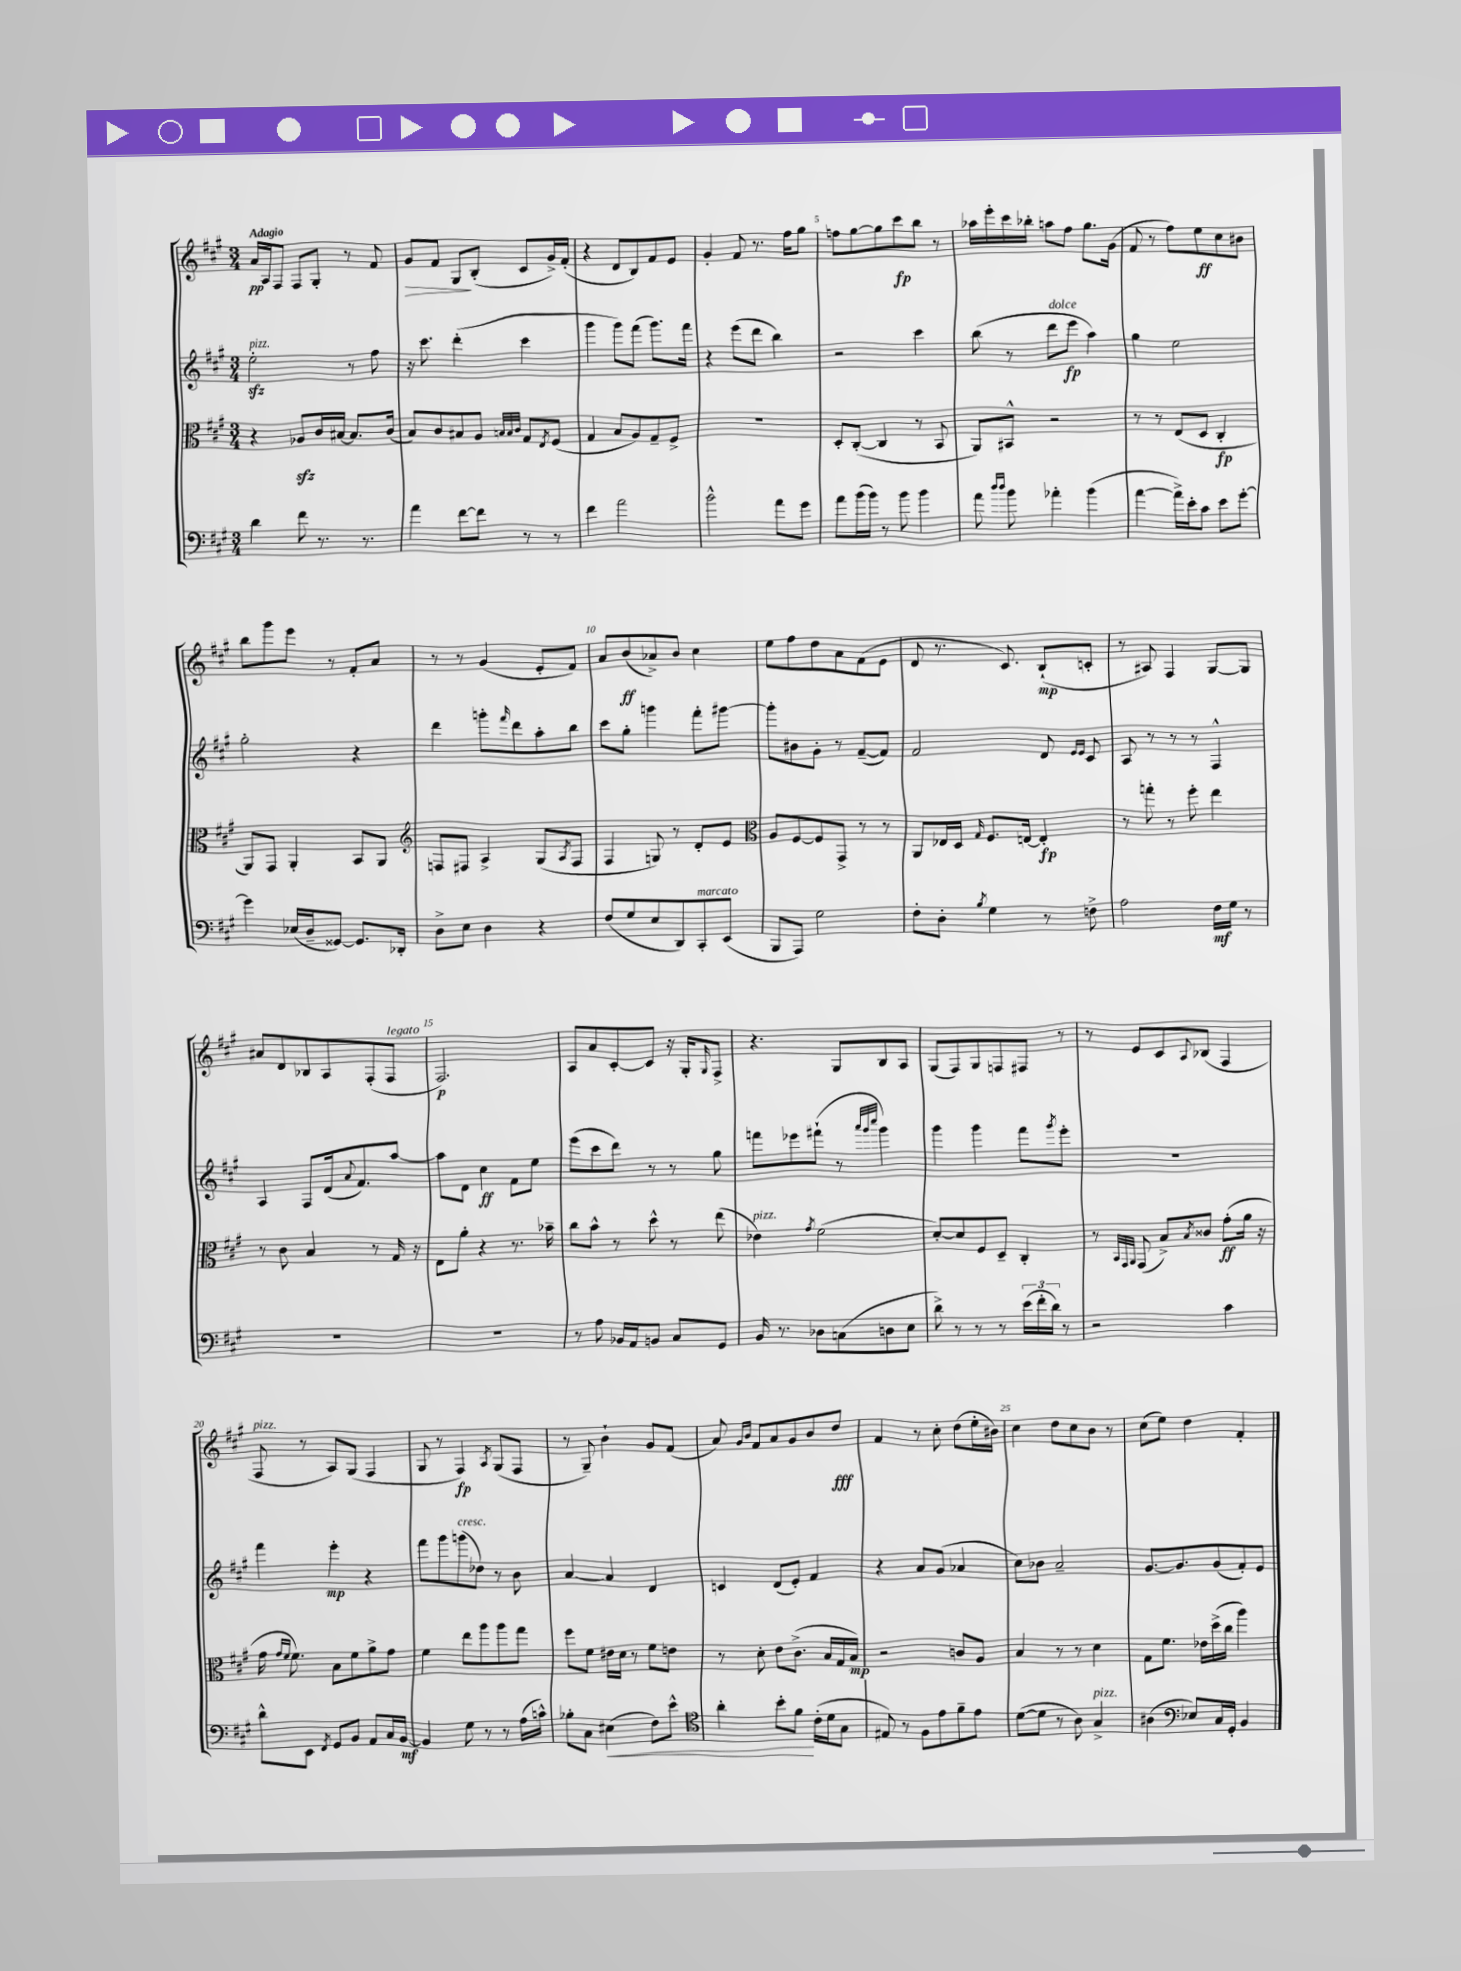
<<
\new StaffGroup <<
\new Staff = "s0" {
    \clef treble \key a \major \numericTimeSignature \time 3/4 \tempo "Adagio"
    a'16\pp a16 fis8 fis8 gis8-. r8 fis'8 |
    gis'8\> fis'8 gis8\! b8-.( cis'8 gis'16->) fis'16-.( |
    r4 d'8 b8) fis'8 e'8 |
    gis'4-. fis'8 r8. fis''16 gis''8 |
    f''8 gis''8~ gis''8 cis'''8\fp b''8 r8 |
    aes''16 e'''16-. cis'''16 bes''16-. a''8 fis''8 gis''8. gis'16( |
    fis'8 r8 fis''8) e''8\ff cis''8 bis'8 |
    b''8 gis'''8 e'''8 r8 fis'8-. a'8 |
    r8 r8 gis'4( e'8-. fis'8) |
    a'8 b'8\ff( aes'8->) b'8 cis''4 |
    e''8 fis''8 d''8 a'8 fis'8( e'8 |
    d'8 r8. cis'8.) b8-!\mp( c'8-. |
    r8 ais8) fis4 gis8~ gis8 |
    ais'8 d'8 bes8 a8 fis8-.( fis8^\markup { \italic "legato" } |
    fis2.\p) |
    a8 a'8 cis'8~-. cis'8 r16 gis16-. \grace { gis16 } fis8-> |
    r4. gis8 b8 a8 |
    gis8( fis8) gis8 f8 fis8 r8 |
    r8 e'8 cis'8 \appoggiatura { a8 } bes8( fis4 |
    fis8^\markup { \italic "pizz." } r8 a8) gis8( fis4 |
    gis8 r8 fis4\fp) \acciaccatura { a8 } gis8( fis8 |
    r8 gis8--) b'4-! gis'8 fis'8( |
    a'8) \grace { gis'16 b'16 } fis'8 a'8 gis'8 b'8 d''8\fff |
    fis'4 r8 cis''8-. d''8( e''16-. bis'16) |
    cis''4 d''8 cis''8 b'8 r8 |
    cis''8( e''8) d''4 fis'4-. \bar "|." |
}
\new Staff = "s1" {
    \clef treble \key a \major \numericTimeSignature \time 3/4
    e''2-.\sfz^\markup { \italic "pizz." } r8 fis''8 |
    r16 cis'''8. d'''4-.( cis'''4 |
    gis'''4 gis'''8) fis'''8( gis'''8.) fis'''16 |
    r4 e'''8( d'''8 b''4) |
    r2 cis'''4 |
    b''8( r8 d'''8^\markup { \italic "dolce" } e'''8\fp a''4) |
    gis''4 e''2 |
    gis''2-. r4 |
    d'''4 g'''8-. \grace { fis'''16 } d'''8 a''8-. b''8 |
    cis'''8 gis''8-. g'''4 fis'''8-. gis'''8~ |
    gis'''8-. bis'8 gis'8-. r8 fis'8~--( fis'8) |
    fis'2 d'8 \grace { e'16 e'16 } cis'8 |
    a8 r8 r8 r8 fis4-^ |
    a4 fis8 d'16( \appoggiatura { a'8 } fis'8.) a''8~ |
    a''8 d'8 cis''4\ff fis'8 e''8 |
    e'''8( cis'''8 d'''8) r8 r8 gis''8 |
    f'''8 ees'''8 fis'''8-!( r8 \grace { a'''32 gis'''32 cis''''32 } gis'''4) |
    gis'''4 gis'''4 fis'''8 \acciaccatura { gis'''8 } e'''8-. |
    R2. |
    fis'''4 e'''4-.\mp r4 |
    fis'''8 gis'''8 g'''8^\markup { \italic "cresc." }( des''8) r8 b'8 |
    a'4~ a'4 d'4 |
    c'4 d'8( e'8-.) fis'4 |
    r4 a'8 gis'8( aes'4 |
    cis''8) bes'8 a'2-- |
    gis'8.~ gis'8. gis'8( fis'8-.) e'8 \bar "|." |
}
\new Staff = "s2" {
    \clef alto \key a \major \numericTimeSignature \time 3/4
    r4 aes8\sfz cis'16 bis16~ bis8. cis'16( |
    b8) cis'8 bis8 a8 \grace { b32 b32 cis'32 } gis8 \acciaccatura { e8 } fis8( |
    gis4 b8 a8) gis8-- fis8-> |
    R2. |
    d8-. cis8~-.( cis4 r8 b,8 |
    a,8) bis,8-^ r2 |
    r8 r8 e8( d8 cis4-.\fp |
    a,8) gis,8 a,4-. b,8 a,8 |
    \clef treble f8 fis8 a4-> gis8( \acciaccatura { a8 } fis8 |
    fis4 g8) r8 d'8-. e'8 |
    \clef alto a8 fis8~ fis8 gis,8-> r8 r8 |
    a,8 ees16 d16 \grace { gis16 } fis8. e16~ e4-.\fp |
    r8 g''8-. r8 fis''8-. e''4 |
    r8 cis'8 b4 r8 gis16 r16 |
    e8 a'8-. r4 r8. bes'16-- |
    cis''8 b'8-^ r8 d''8-^ r8 e''8( |
    ees'4^\markup { \italic "pizz." }) \acciaccatura { gis'8 } fis'2( |
    d'8~-.) d'8 fis8 d8-- cis4-. |
    r8 \grace { b,32 gis,32 a,32 } gis,8( b8->) \acciaccatura { b8 } cisis'8 gis'8-.\ff( a'16 r16 |
    gis'16 \grace { gis'16 fis'16 } fis'8.) b8 fis'8 a'8-> gis'8 |
    fis'4 e''8 a''8 a''8 gis''8 |
    fis''8 fis'8 eis'16 d'16 r8 fis'8 e'8 |
    r8 d'8-. e'8 cis'8.->( b16 gis16 b16\mp) |
    r2 c'8 a8 |
    b4 r8 r8 d'4 |
    gis8 fis'8. ees'16 d''16->( cis''16 a''4) \bar "|." |
}
\new Staff = "s3" {
    \clef bass \key a \major \numericTimeSignature \time 3/4
    d'4 fis'8 r8. r8. |
    a'4 fis'8~ fis'8 r8 r8 |
    fis'4 a'2 |
    b'2-^ a'8 gis'8 |
    a'8 b'16( b'16) r8 b'8 b'4 |
    a'8 \grace { d''16 d''16 } b'8 aes'4-. b'4( |
    a'4~ a'16->) e'16-. cis'8 e'8 gis'8~-. |
    gis'4 ees16( d16-- gisis,8~) gisis,8. des,16-. |
    d8-> e8 d4 r4 |
    fis8( gis8 e8 d,8) cis,8-.^\markup { \italic "marcato" } e,8( |
    b,,8 a,,8) gis2 |
    fis8-. d8-. \acciaccatura { b8 } gis4 r8 f8-> |
    a2 fis16\mf gis16 r8 |
    R2. |
    R2. |
    r8 a8 bes,16 a,16 b,8 cis8 gis,8 |
    b,16 r8. des8 c8( d8 e8 |
    d'8->) r8 r8 r8 \tuplet 3/2 { e'16( fis'16-. d'16) } r8 |
    r2 cis'4 |
    d'8-^ e,8 \acciaccatura { fis,8 } gis,8 b,8 a,8 cis16 b,16~\mf |
    b,4 gis8 r8 r8 a16( c'16-^) |
    bes8-. cis8 eis4\<( fis8) e'8-^ |
    \clef tenor a'4-. b'8-. fis'8\! cis'16-.( d'16 gis8 |
    eis8) r8 fis8 e'8 fis'8-- e'8 |
    d'8~( d'8 r8 a8) gis4->^\markup { \italic "pizz." } |
    ais4( \clef bass ees8) cis16 gis,16-. b,4 \bar "|." |
}
>>
>>
\layout { \context { \Score \override BarNumber.break-visibility = ##(#f #t #t) barNumberVisibility = #(every-nth-bar-number-visible 5) } }
